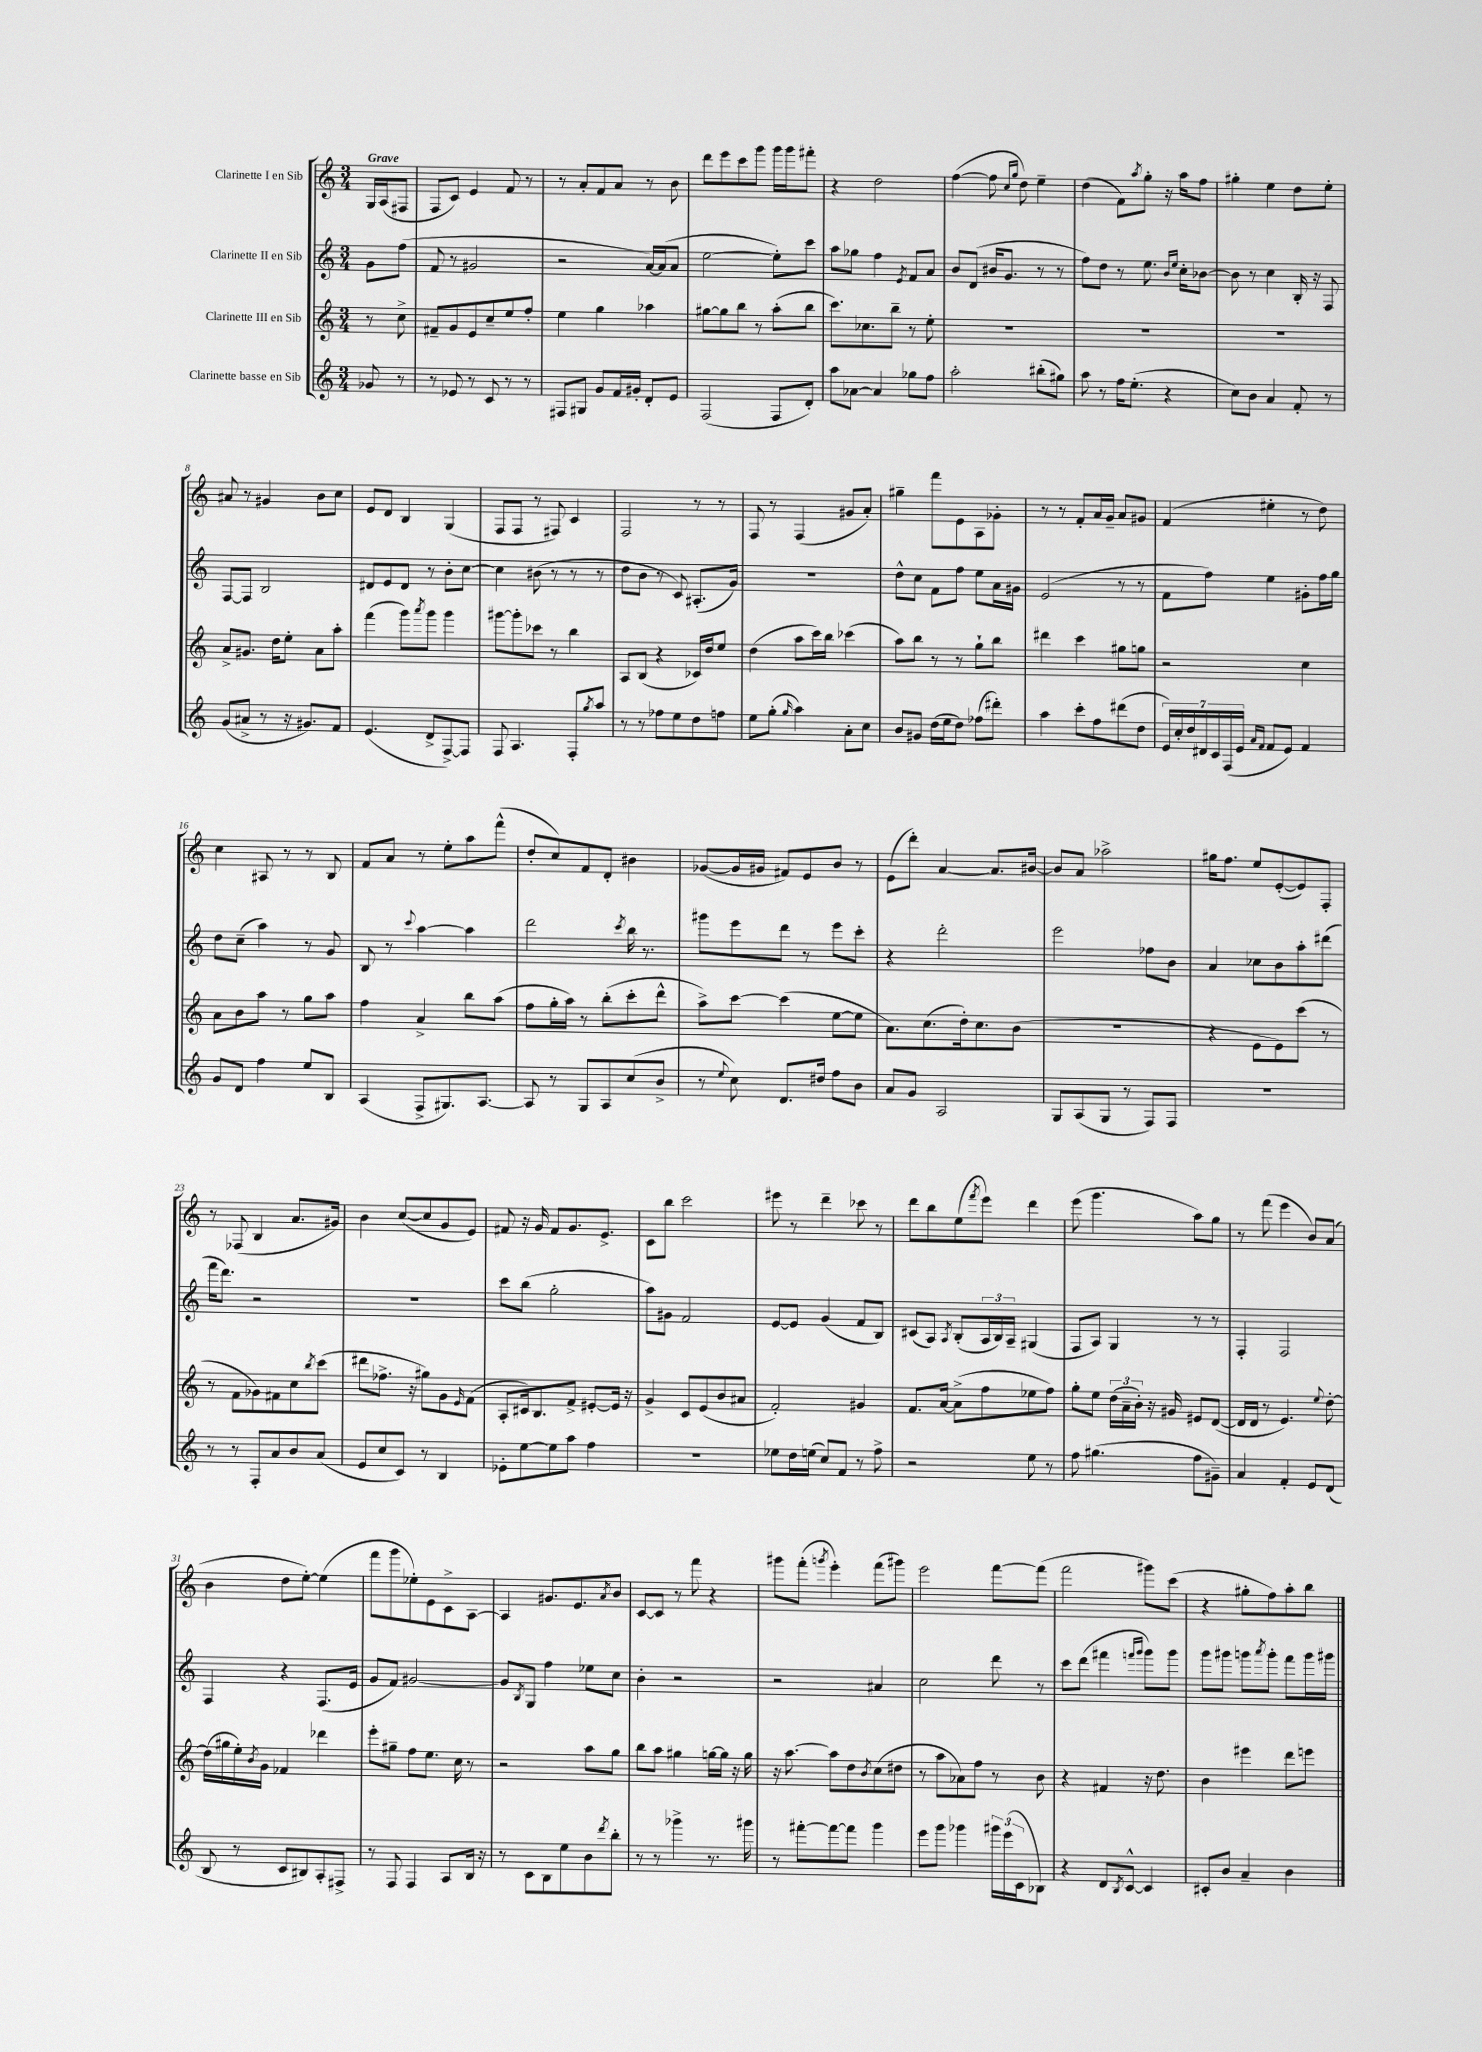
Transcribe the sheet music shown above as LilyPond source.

<<
\new StaffGroup <<
\new Staff = "s0" \with { instrumentName = "Clarinette I en Sib" } {
    \clef treble \key c \major \numericTimeSignature \time 3/4 \partial 4 \tempo "Grave"
    g16 a16( fis8 |
    f8 c'8) e'4 f'8 r8 |
    r8 a'8-. f'8 a'8 r8 b'8 |
    d'''8 e'''8 c'''8 g'''8 g'''16 g'''16 fis'''8-. |
    r4 d''2 |
    f''4~( f''8 \grace { c''16 g''16 } d''8) e''4-- |
    d''4( f'8) \acciaccatura { a''8 } g''8-. r16 a''16 f''8 |
    gis''4-. e''4 d''8 e''8-. |
    ais'8 r8 gis'4 b'8 c''8 |
    e'8 d'8 b4 g4( |
    f8 f8 r8 fis8) c'4 |
    f2 r8 r8 |
    f8 r8 f4( gis'8 a'8-.) |
    gis''4-- f'''8 e'8 a8 ges'8-. |
    r8 r8 f'8-. a'16 g'16-- a'8 gis'8 |
    f'4( eis''4-. r8 d''8) |
    c''4 ais8 r8 r8 b8 |
    f'8 a'8 r8 e''8-. a''8 f'''8-^( |
    d''8-. c''8) f'8 d'8-. bis'4 |
    ges'8~( ges'16 gis'16 fis'8) e'8 b'8 r8 |
    e'8( d'''8-.) a'4~ a'8. bis'16~ |
    bis'8 a'8 aes''2-> |
    gis''16 f''8. e''8 e'8~-.( e'8) f8-. |
    r8 fes8( b4 a'8. gis'16) |
    b'4 c''8~( c''8 g'8 e'8) |
    fis'8 r16 g'16 fis'8 g'8. e'8.-> |
    c'8 b''8 c'''2 |
    eis'''8 r8 d'''4-- ces'''8 r8 |
    d'''8 b''8 e''8( \acciaccatura { f'''8 } e'''8) d'''4 |
    e'''8( g'''4. a''8) g''8 |
    r8 f'''8( e'''4 b'8) a'8( |
    b'4 d''8 e''8~-.) e''4( |
    f'''8 g'''8 ees''8-.) e'8 c'8-> a8~ |
    a4 gis'8. e'8. \acciaccatura { a'8 } b'8 |
    c'8~ c'8 r8 f'''8 r4 |
    gis'''8 f'''8-.( \acciaccatura { g'''8 } e'''4-.) f'''8( gis'''8) |
    e'''2 f'''8~ f'''8( |
    f'''2 gis'''8) c'''8( |
    r4 gis''8-. f''8) a''8-. b''8 \bar "|." |
}
\new Staff = "s1" \with { instrumentName = "Clarinette II en Sib" } {
    \clef treble \key c \major \numericTimeSignature \time 3/4 \partial 4
    g'8 f''8( |
    f'8 r8 gis'2 |
    r2 a'16~) a'16( a'8 |
    e''2~ e''8-.) c'''8 |
    a''8 ges''8 f''4 \acciaccatura { e'8 } f'8 a'8 |
    b'8 d'8( bis'16 g'8. r8 r8 |
    f''8) d''8 r8 e''8. \grace { b'16 e''16 } c''16-. bes'8~ |
    bes'8 r8 c''4 b16-. r16 f8 |
    f8~ f8 b2 |
    dis'8 e'8 dis'8 r8 b'8-. c''8~ |
    c''4 bis'8( r8 r8 r8 |
    d''8 b'8 r8 c'8) ais8.-.( g'16) |
    R2. |
    d''8-^ c''8 f'8 f''8 e''8 a'16 gis'16 |
    e'2( r8 r8 |
    f'8 f''8) e''4 gis'8-. f''16 g''16 |
    d''8 c''8--( a''4) r8 g'8 |
    b8 r8 \appoggiatura { c'''8 } a''4~ a''4 |
    d'''2 \acciaccatura { c'''8 } b''16 r8. |
    gis'''8 e'''8 d'''8 r8 e'''8 c'''8-. |
    r4 d'''2-. |
    e'''2 fes''8 b'8 |
    a'4 ces''8 b'8 a''8-. dis'''8( |
    f'''16 d'''8.) r2 |
    r2. |
    c'''8 b''8( g''2-. |
    a''8) gis'8 f'2 |
    e'8~ e'8 g'4( f'8 b8) |
    cis'8( a8) \acciaccatura { a8 } b8-.( \tuplet 3/2 { a16 b16) a16-- } gis4( |
    f8 a8) g4 r8 r8 |
    f4-. f2 |
    f4 r4 f8.( e'16 |
    g'8 f'8) gis'2~ |
    gis'8 \acciaccatura { b8 } g8 f''4 ees''8 c''8 |
    b'4-. r2 |
    r2 ais'4 |
    c''2 d'''8 r8 |
    c'''8 d'''8( fis'''4 \grace { f'''16 g'''16 } g'''8) g'''8 |
    g'''8 gis'''8 g'''8 \acciaccatura { a'''8 } g'''8-. f'''8 g'''16 gis'''16 \bar "|." |
}
\new Staff = "s2" \with { instrumentName = "Clarinette III en Sib" } {
    \clef treble \key c \major \numericTimeSignature \time 3/4 \partial 4
    r8 c''8-> |
    fis'8-- g'8 e'8 c''8-- e''8 f''8-. |
    e''4 g''4 aes''4 |
    gis''8~ gis''8 b''8 r8 a''8-.( b''8 |
    c'''8.) ces''8. b''8-- r8 e''8-. |
    R2. |
    R2. |
    R2. |
    a'8-> gis'8. d''16 e''8-. a'8 a''8-. |
    f'''4( g'''8) \acciaccatura { a'''8 } g'''8 g'''4 |
    gis'''8~ gis'''8-. ces'''8 r8 b''4 |
    a8 b8( r4 ces'16) d''16 e''8 |
    d''4( a''8 c'''16) b''16 ces'''4( |
    a''8) b''8 r8 r8 g''8-! b''8 |
    dis'''4 c'''4 gis''8 g''8 |
    r2 c''4 |
    a'8 b'8 a''8 r8 g''8 a''8 |
    f''4 a'4-> b''8 a''8( |
    f''8 g''16-. a''16) r8 b''8-.( c'''8-. d'''8-^ |
    a''8->) c'''8~ c'''4( e''8~ e''8 |
    a'8.) c''8.( d''16-.) c''8. b'8( |
    R2. |
    r4 e'8 e'8) c'''8( r8 |
    r8 f'8 ges'8) fis'8 c''8 \acciaccatura { b''8 } c'''8( |
    dis'''8 fes''8.-> r16 gis''8) g'8 \grace { e'16 } f'8( |
    a8-. cis'16) b8. f'8-> eis'8~-. eis'16 r16 |
    g'4-> c'8 e'8( b'8 ais'8 |
    f'2-.) gis'4 |
    f'8. a'16~ a'8->( f''8 ees''8 f''8) |
    g''8-. e''8 \tuplet 3/2 { d''16( a'16-- b'16-.) } r16 gis'16 eis'8 d'8~( |
    d'16 d'16 r8 e'4.) \appoggiatura { e''8 } d''8~-. |
    d''16( gis''16 e''16-.) \acciaccatura { b'8 } g'16 fes'4 des'''4 |
    e'''8-. gis''8-- f''8 e''8. c''16 r8 |
    r2 a''8 g''8 |
    b''8 a''8 gis''4 g''16~ g''16 r16 g''16 |
    r16 a''8.~ a''8 d''8 \acciaccatura { b'8 } c''8( dis''8 |
    r8 a''8 aes'8) f''8 r8 b'8 |
    r4 fis'4 r16 d''8. |
    b'4 eis'''4 d'''8 e'''8 \bar "|." |
}
\new Staff = "s3" \with { instrumentName = "Clarinette basse en Sib" } {
    \clef treble \key c \major \numericTimeSignature \time 3/4 \partial 4
    ges'8 r8 |
    r8 ees'8 r8 c'8 r8 r8 |
    fis8 gis8 g'8 f'16 gis'16-. d'8-. e'8 |
    f2( f8 d'8-.) |
    a''8 aes'8~ aes'4 ges''8 f''8 |
    a''2-. bis''8-.( gis''8) |
    a''8 r8 f''16 e''8.-.( r4 |
    c''8) b'8 a'4 f'8-. r8 |
    g'8( ais'8-> r8 r16 gis'8.) f'8 |
    e'4.( d'8-> f8~->) f8 |
    f8 a4. f8-. \acciaccatura { g''8 } a''8 |
    r8 r8 fes''8 e''8 d''8 f''8 |
    e''8 g''8-.( \grace { g''16 } a''4) a'8-. c''8 |
    b'8 gis'8 d''16( e''16 d''8) fes''8( dis'''8-.) |
    a''4 c'''8-. f''8 dis'''8( d''8 |
    \tuplet 7/4 { e'16) c''16-. d''16 dis'16 c'16 f16( e'16 } \grace { a'16 f'16 } f'8 e'8) f'4 |
    g'8 d'8 f''4 e''8 b8 |
    a4( f8-> gis8.) a8.~ |
    a8 r8 g8 a8 c''8( b'8-> |
    r8 \appoggiatura { e''8 } c''8) d'8. dis''16 f''8 b'8 |
    a'8 g'8 a2 |
    g8 a8( g8 r8 f8) f8 |
    R2. |
    r8 r8 f8-. a'8 b'8 a'8( |
    e'8 c''8 c'8) r8 b4 |
    ees'8-. e''8~ e''8 a''8 f''4 |
    R2. |
    ees''8 d''16 e''16( c''8) f'8 r8 f''8-> |
    r2 e''8 r8 |
    f''8 gis''4.( f''8 gis'8--) |
    a'4 f'4-. e'8 d'8( |
    b8 r8 c'8 bis8) a8-. fis8-> |
    r8 f8 f4 a8 b16 r16 |
    r8 c'8 b8 e''8 b'8 \acciaccatura { d'''8 } b''8-. |
    r8 r8 ges'''4-> r8. gis'''16 |
    r8 fis'''8~-. fis'''8~ fis'''8 g'''4 |
    e'''8 g'''8 ges'''4 \tuplet 3/2 { gis'''16 e'''16( c'16 } bes8) |
    r4 d'8 \acciaccatura { b8 } c'8~-^ c'4 |
    cis'8-. b'8 a'4-- b'4 \bar "|." |
}
>>
>>
